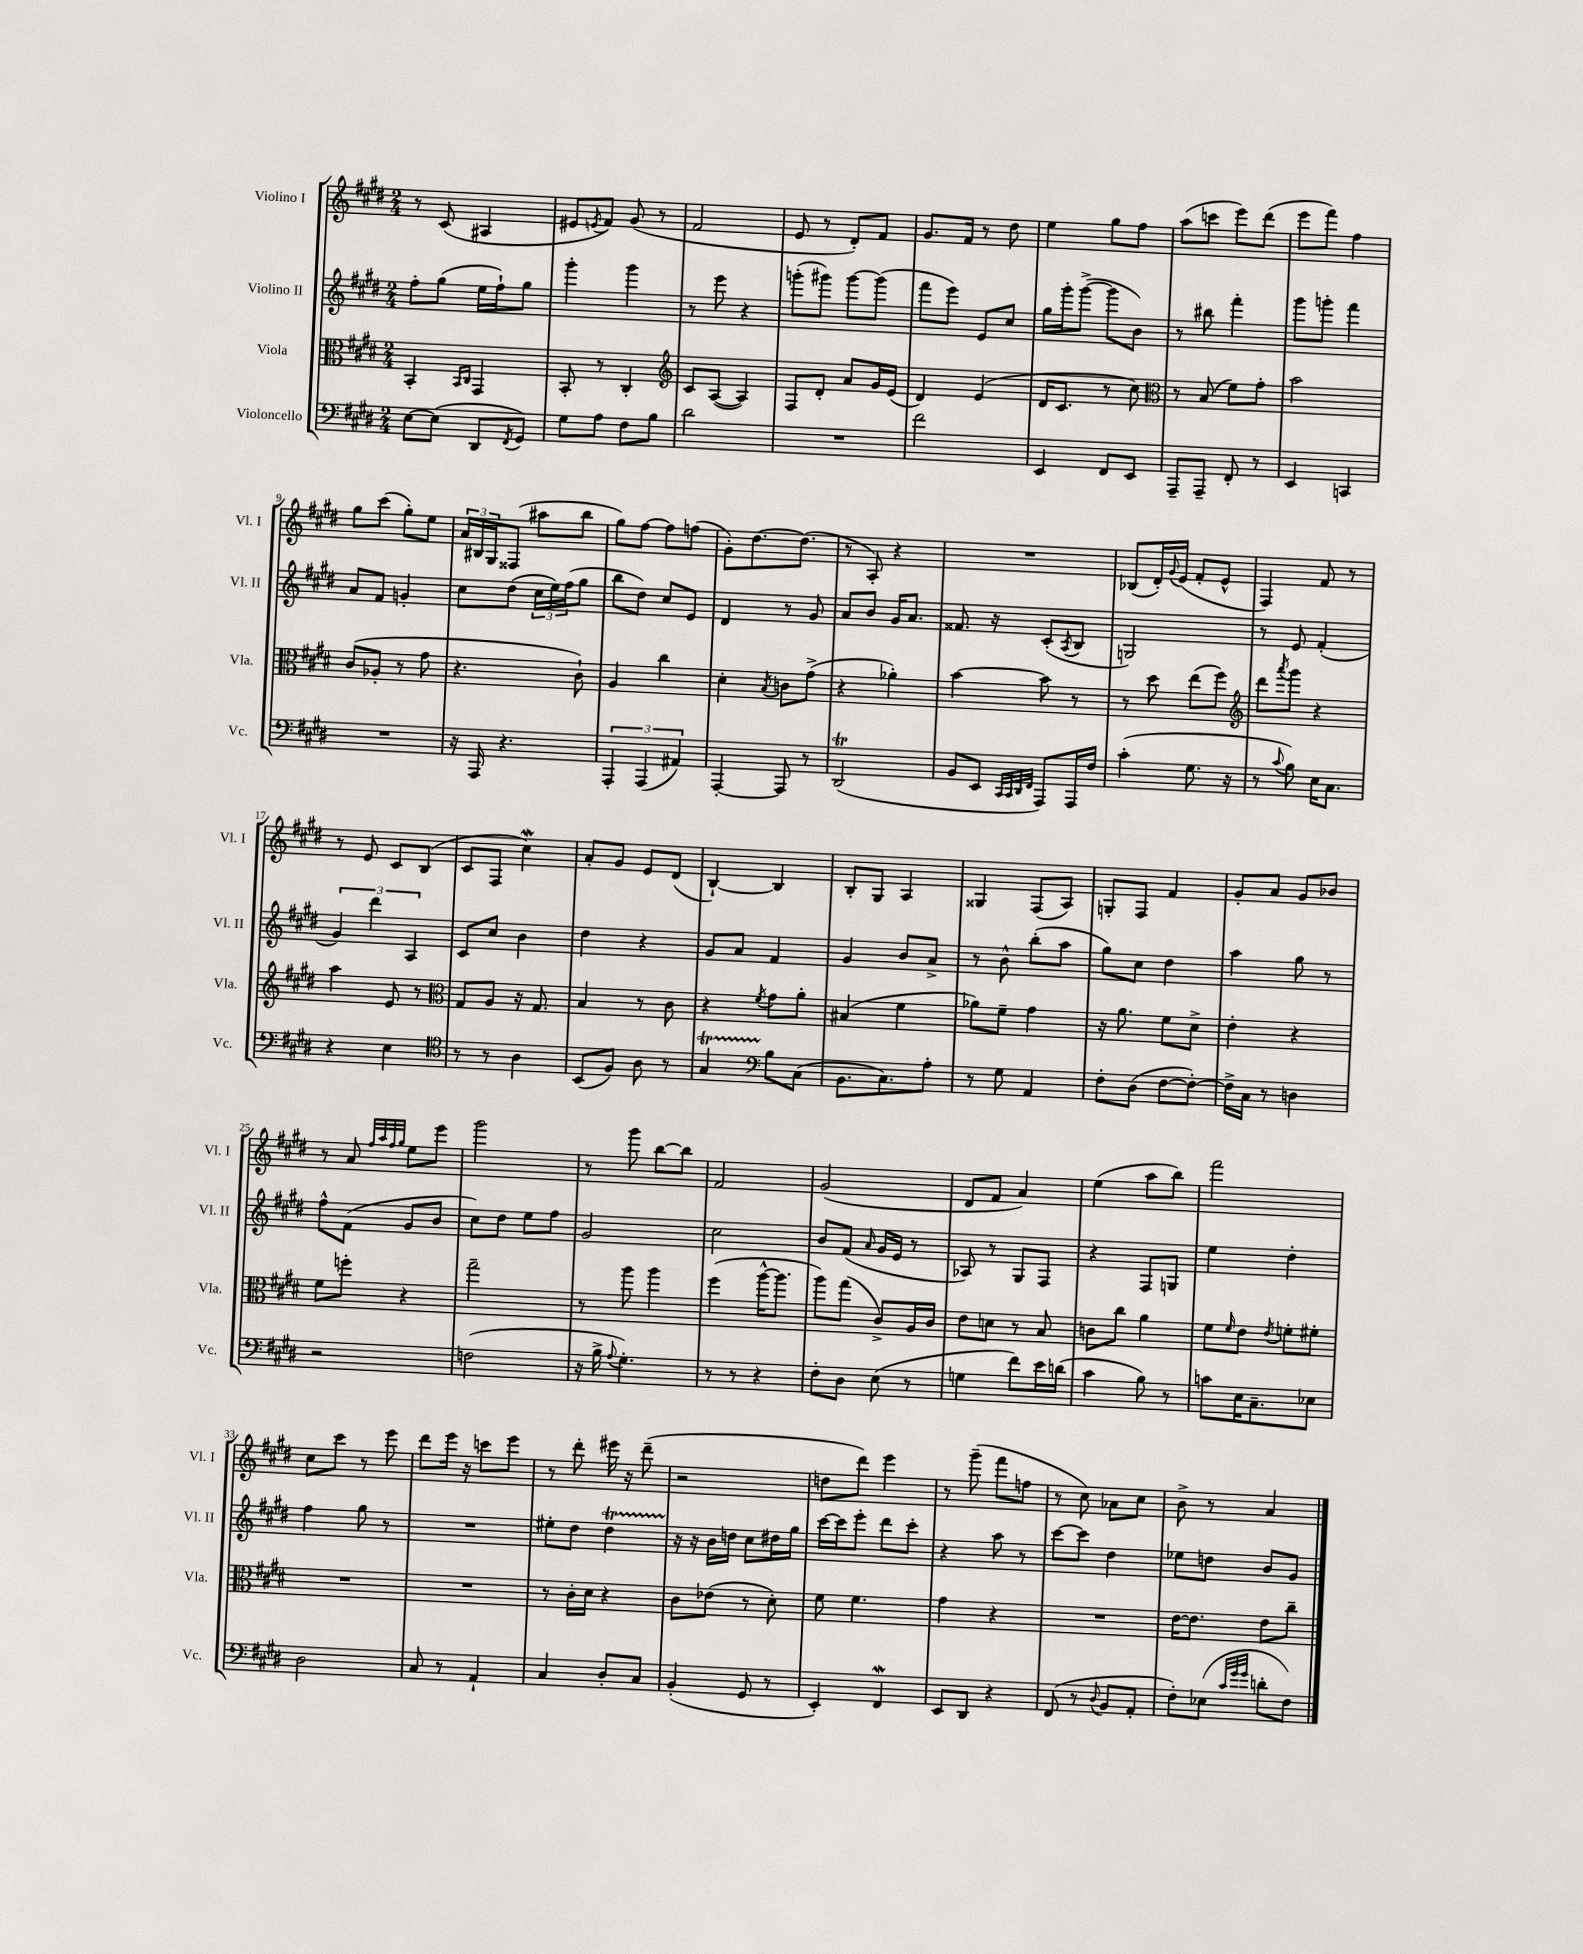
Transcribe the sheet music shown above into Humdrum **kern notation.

**kern	**kern	**kern	**kern
*part4	*part3	*part2	*part1
*staff4	*staff3	*staff2	*staff1
*I"Violoncello	*I"Viola	*I"Violino II	*I"Violino I
*I'Vc.	*I'Vla.	*I'Vl. II	*I'Vl. I
*clefF4	*clefC3	*clefG2	*clefG2
*k[f#c#g#d#]	*k[f#c#g#d#]	*k[f#c#g#d#]	*k[f#c#g#d#]
*M2/4	*M2/4	*M2/4	*M2/4
=1	=1	=1	=1
[8E\L	4BB'/	8ff#'\L	8r
(8E\J]	.	(8gg#\J	(8c#/
.	16qqBB/LL	.	.
.	16qqC#/JJ	.	.
8DD#/L	4GG#/	16ee\LL	4A#X/
.	.	16ff#`\J)	.
8qFF#/	.	.	.
8GG#/J)	.	8gg#\J	.
=2	=2	=2	=2
8G#\L	8BB'/	4ggg#'\	8e#X/L
.	.	.	8qen/
8A\J	8r	.	8f#/J)
8F#\L	4C#'/	4ggg#\	(8g#/
8B\J	.	.	8r
=3	=3	=3	=3
*	*clefG2	*	*
2d#\	8c#/L	8r	2f#/
.	([8A/J	8eee\	.
.	4A/])	4r	.
=4	=4	=4	=4
2r	8F#/L	(8gggn'\L	8e/
.	8d#'/J	8ggg#X\J)	8r
.	8a/L	[8ggg#\L	8d#'/L)
.	16g#/L	(8ggg#\J]	8f#/J
.	(16e/JJ	.	.
=5	=5	=5	=5
2f#\	4d#/)	8fff#\L	8.g#/L
.	.	8eee\J)	.
.	.	.	16f#/Jk
.	(4e/	8e/L	8r
.	.	8cc#/J	8dd#\
=6	=6	=6	=6
4EE/	16d#/KL	16gg#\LL	4ee\
.	8.c#/J	16ggg#'\J	.
.	.	([8ggg#^\J	.
8FF#/L	8r	8ggg#\L]	8gg#\L
8EE/J	8cc#\)	8b\J)	8ff#\J
=7	=7	=7	=7
*	*clefC3	*	*
8AAA~/L	8r	8r	(8aa\L
8AAA~/J	(8B/	8bb#X\	8cccn\J
8FF#'/	8f#\L)	4fff#'\	8eee\L)
8r	8g#'\J	.	(8ddd#\J
=8	=8	=8	=8
4EE/	2b\	8ggg#\L	8eee\L
.	.	8gggn'\J	8fff#\J)
4CCn/	.	4fff#\	4ff#\
!!LO:LB:g=z
=9	=9	=9	=9
2r	(8c#/L	8a/L	8gg#\L
.	8A-X'/J	8f#/J	(8ccc#\J
.	8r	4gn'/	8gg#'\L)
.	8g#\	.	8ee\J
=10	=10	=10	=10
16r	4.r	8cc#\L	24a/LL
.	.	.	24B#X/
16AAA/	.	.	.
.	.	.	24G#/J
4.r	.	(8dd#\J	(8F##X/J
.	.	24cc#\LL	8aa#X\L
.	.	24ee\)	.
.	.	(24ff#\J	.
.	8c#`\)	8gg#\J	8bb\J
=11	=11	=11	=11
6AAA'/	4A/	8bb\L	8gg#\L)
.	.	8dd#\J)	[8ff#\J
(6AAA/	.	.	.
.	4cc#\	8cc#/L	8ff#\L]
6AA#X/)	.	.	.
.	.	8e/J	(8ffn\J
=12	=12	=12	=12
[4AAA'/	4d#'\	4d#/	8g#'\L)
.	.	.	[8.dd#\
.	8qB/	.	.
8AAA/]	8cn\L	8r	.
.	.	.	(8.dd#\J]
8r	(8g#^\J	8g#/	.
=13	=13	=13	=13
(2DD#t/	4r	8a/L	8r
.	.	8b/J	8A'/)
.	4a-X'\)	16g#/KL	4r
.	.	8.a/J	.
=14	=14	=14	=14
8BB/L	[4b\	8.f##X/	2r
8EE/J	.	.	.
.	.	16r	.
32qqCC#/LLL	.	.	.
32qqCC#/	.	.	.
32qqDD#/	.	.	.
32qqFF#/JJJ	.	.	.
8AAA/L)	8b\]	(8c#'/L	.
.	.	8qA/	.
16AAA/L	8r	8B/J	.
16F#/JJ	.	.	.
=15	=15	=15	=15
(4c#'\	8r	2Gn/)	(8B-X/L
.	8dd#\	.	16d#'/L)
.	.	.	8qqg#/
.	.	.	(16e/JJ
8.G#\	(8ee\L	.	8f#'/L
.	8ff#\J)	.	8e^^/J
16r	.	.	.
=16	=16	=16	=16
*	*clefG2	*	*
8r	8ddd#\L	8r	4F#/)
8qqc#/	8qaaa/	.	.
8B\)	8ggg#\J	8e/	.
16E\KL	4r	(4f#'/	8f#/
8.C#\J	.	.	.
.	.	.	8r
!!LO:LB:g=z
=17	=17	=17	=17
4r	4aa\	6g#/)	8r
.	.	.	8e/
.	.	6ddd#\	.
4E\	8e/	.	8c#/L
.	.	6A/	.
.	8r	.	(8B/J
=18	=18	=18	=18
*clefC4	*clefC3	*	*
8r	8G#/L	8c#/L	8c#/L
8r	8A/J	8cc#/J	8F#/J
4A\	16r	4b\	4cc#W\)
.	8.G#/	.	.
=19	=19	=19	=19
(8BB/L	4B/	4dd#\	8a'/L
8F#/J)	.	.	8g#/J
8A\	8r	4r	8e/L
8r	8c#\	.	(8d#/J
=20	=20	=20	=20
4G#t/	4r	8g#/L	[4B`/)
.	.	8a/J	.
*clefF4	*	*	*
.	8qf#/	.	.
8B\L	8g#\L	4f#/	4B/]
(8C#\J	8a'\J	.	.
=21	=21	=21	=21
8.BB\L	(4B#X/	4g#/	8B'/L
.	.	.	8G#/J
8.C#\)	.	.	.
.	4f#\	8b/L	4A/
8A'\J	.	8a^/J	.
=22	=22	=22	=22
8r	8a-X\L)	8r	4G##X/
8G#\	8f#~\J	8b^^\	.
4AA/	4g#\	(8bb'\L	(8F#/L
.	.	8aa\J	8A/J)
=23	=23	=23	=23
8F#'\L	16r	8gg#\L)	8Gn'/L
.	8.a\	.	.
(8D#\J	.	8cc#\J	8F#/J
[8F#\L	8f#\L	4dd#\	4f#/
8F#'\J_)	8d#^\J	.	.
=24	=24	=24	=24
16F#^\LL]	4e'\	4aa\	8g#'/L
16C#\JJ	.	.	.
8r	.	.	8a/J
4Dn\	4r	8gg#\	8g#/L
.	.	8r	8b-X/J
!!LO:LB:g=z
=25	=25	=25	=25
2r	8f#\L	8ff#^^\L	8r
.	8ffn'\J	(8f#\J	8a/
.	.	.	32qqff#/LLL
.	.	.	32qqaa/
.	.	.	32qqff#/
.	.	.	32qqgg#/JJJ
.	4r	8g#/L	8ee\L
.	.	8b/J	8eee\J
=26	=26	=26	=26
(2Fn\	2gg#~\	8cc#\L)	2ggg#\
.	.	8dd#\J	.
.	.	8ee\L	.
.	.	8ff#\J	.
=27	=27	=27	=27
16r	8r	2g#/	8r
16B^\	.	.	.
8qqA/	.	.	.
4.G#'\)	8aa\	.	8ggg#\
.	4aa\	.	[8bb\L
.	.	.	8bb\J]
=28	=28	=28	=28
8r	(4ff#\	2cc#\	2f#/
8r	.	.	.
4r	[16aa^^\KL	.	.
.	8.aa\J]	.	.
=29	=29	=29	=29
8F#'\L	8aa\L)	8b/L	(2g#/
8D#\J	(8gg#\J	(8f#/J	.
.	.	16qqa/	.
(8E\	8c#^/L)	16g#/LL	.
.	.	16e/JJ	.
8r	16A/L	8r	.
.	16c#/JJ	.	.
=30	=30	=30	=30
4Gn\	8e\L	8A-X/)	8d#/L
.	8dn\J	8r	8f#/J
8f#\L)	8r	8G#/L	4a/)
16e\L	8B/	8F#/J	.
(16dn\JJ	.	.	.
=31	=31	=31	=31
4c#\	8cn\L	4r	(4ee\
.	8cc#\J	.	.
8B\)	4a\	8F#/L	8aa\L
8r	.	8Gn/J	8bb\J)
=32	=32	=32	=32
8cn\L	8f#\L	4ee\	2fff#\
.	16qqf#/	.	.
16E\K	8e\J	.	.
8.C#~\	.	.	.
.	8qe/	.	.
.	8fn'\L	4dd#'\	.
8E-X\J	8f#X'\J	.	.
!!LO:LB:g=z
=33	=33	=33	=33
2D#\	2r	4ff#\	8cc#\L
.	.	.	8ccc#\J
.	.	8gg#\	8r
.	.	8r	8eee\
=34	=34	=34	=34
8C#/	2r	2r	8ddd#\L
8r	.	.	16eee\Jk
.	.	.	16r
4AA`/	.	.	8cccn\L
.	.	.	8eee\J
=35	=35	=35	=35
4C#/	8r	8ee#X'\L	8r
.	16c#'\LL	8dd#\J	8ddd#'\
.	16d#\JJ	.	.
8D#'/L	4r	4dd#t\	16eee#X\
.	.	.	16r
8C#/J	.	.	(8ddd#~\
=36	=36	=36	=36
(4BB'/	8c#\L	16r	2r
.	.	16r	.
.	(8e-X\J	16b\LL	.
.	.	16ddn\JJ	.
8GG#/	8r	8cc#\L	.
8r	8d#'\)	16dd#X\L	.
.	.	16gg#\JJ	.
=37	=37	=37	=37
4EE'/)	8f#\	[16ccc#\LL	8ddn\L
.	.	16ccc#\J]	.
.	4.f#\	8eee'\J	8ddd#\J)
4FF#W/	.	8ddd#\L	4eee\
.	.	8ccc#'\J	.
=38	=38	=38	=38
8EE/L	4g#\	4r	8r
8DD#/J	.	.	(8ggg#~\
4r	4r	8aa\	8fff#\L
.	.	8r	8ffn\J
=39	=39	=39	=39
(8FF#/	2r	[8ccc#\L	8r
8r	.	8ccc#\J]	8cc#\)
8qqD#/	.	.	.
8BB/L	.	4dd#\	8a-X\L
8AA'/J	.	.	8cc#\J
=40	=40	=40	=40
8F#'\L)	[16e\KL	8ee-X\L	8b^\
.	8.e\J]	.	.
(8E-X\J	.	8ddn\J	8r
32qqc#/LLL	.	.	.
32qqg#/	.	.	.
32qqg#/JJJ	.	.	.
8dn'\L	8e\L	8b/L	4a/
8F#\J)	8cc#~\J	8g#/J	.
==	==	==	==
*-	*-	*-	*-
